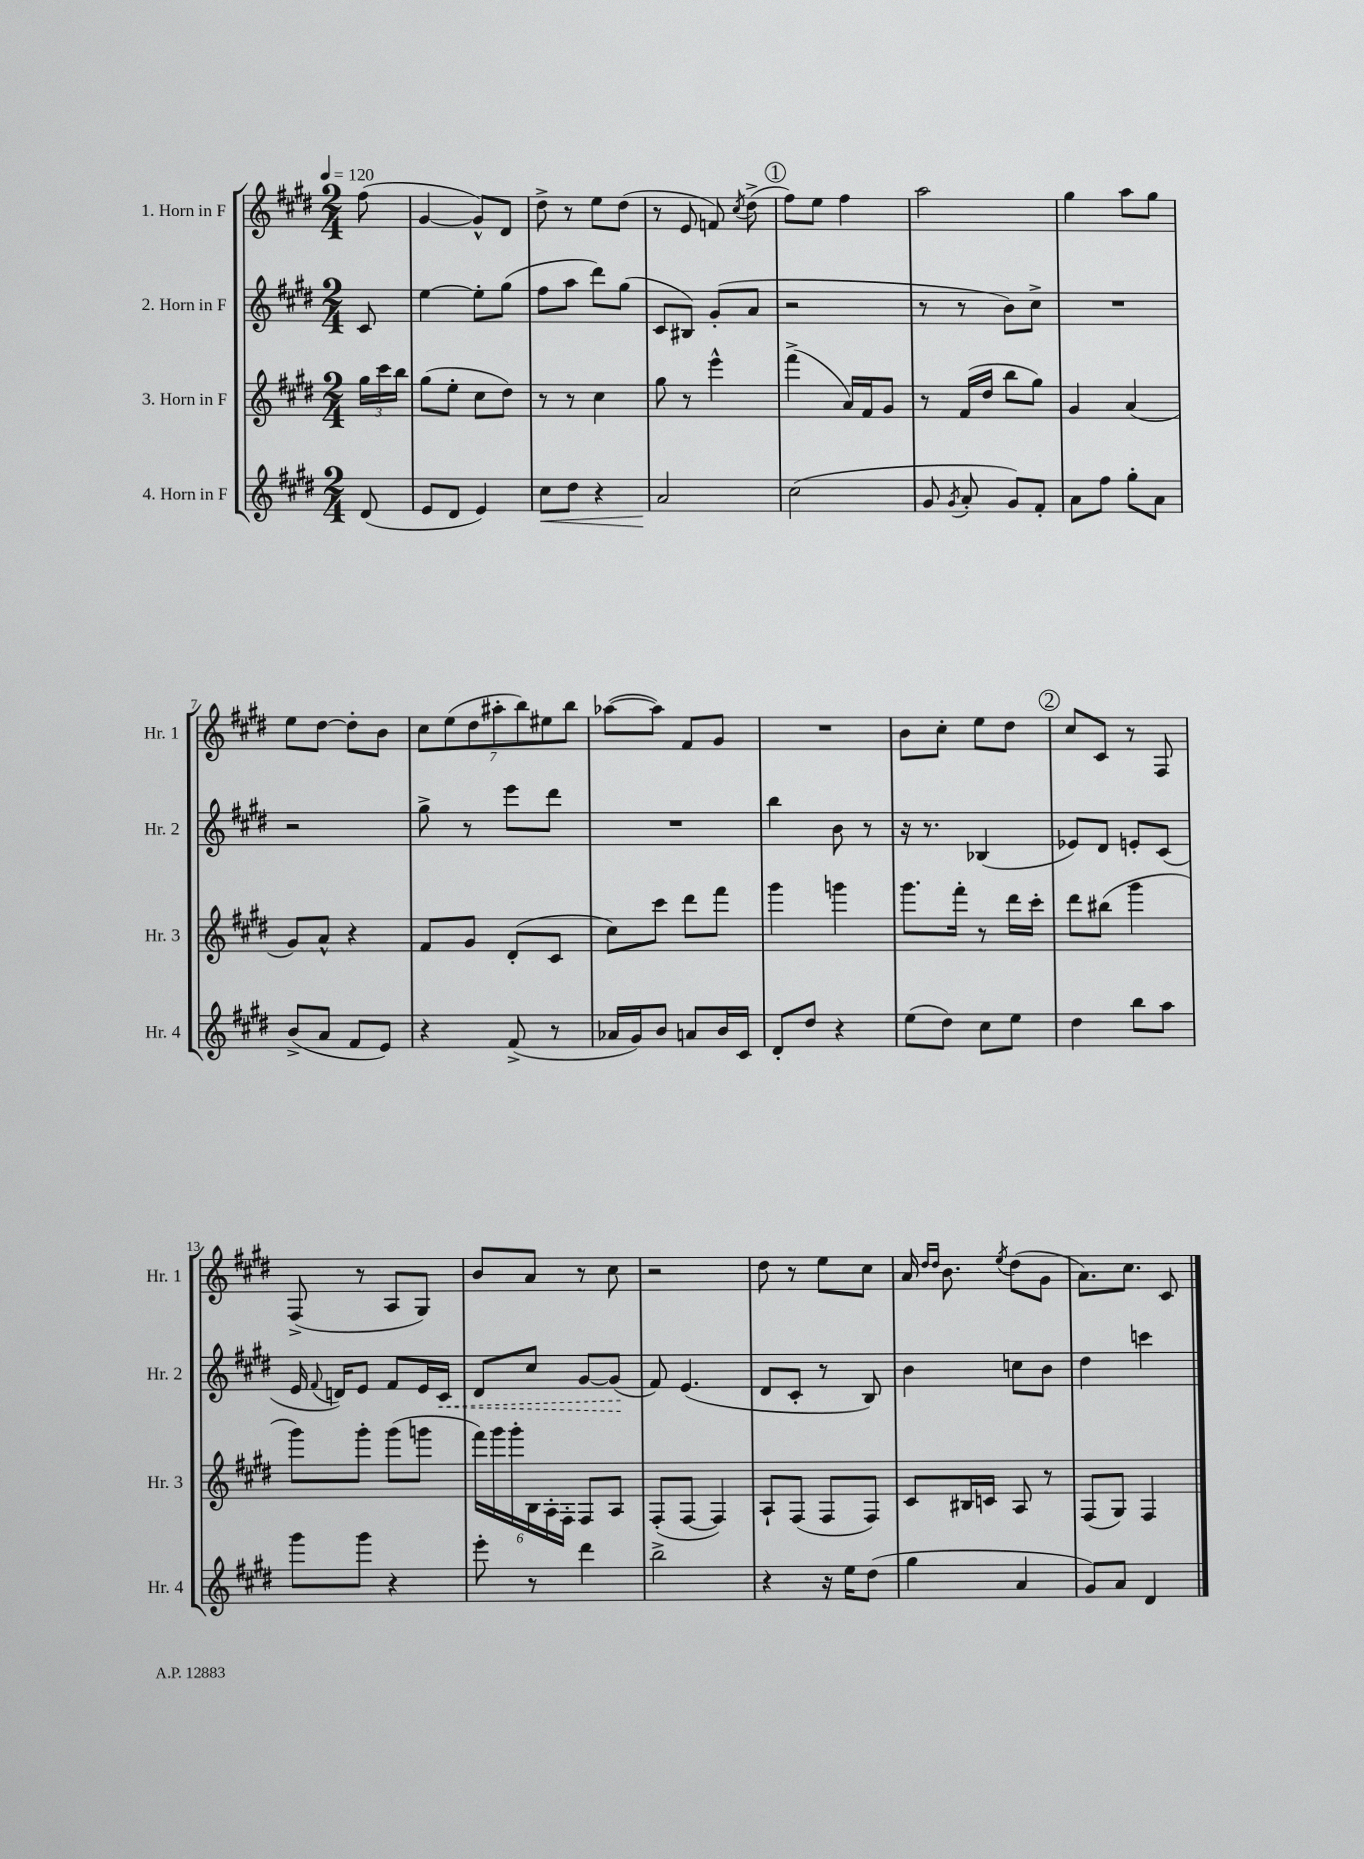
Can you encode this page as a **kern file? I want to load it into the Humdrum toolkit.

**kern	**dynam	**kern	**kern	**dynam	**kern
*part4	*part4	*part3	*part2	*part2	*part1
*staff4	*staff4	*staff3	*staff2	*staff2	*staff1
*I"4. Horn in F	*	*I"3. Horn in F	*I"2. Horn in F	*	*I"1. Horn in F
*I'Hr. 4	*	*I'Hr. 3	*I'Hr. 2	*	*I'Hr. 1
*clefG2	*	*clefG2	*clefG2	*	*clefG2
*k[f#c#g#d#]	*	*k[f#c#g#d#]	*k[f#c#g#d#]	*	*k[f#c#g#d#]
*M2/4	*	*M2/4	*M2/4	*	*M2/4
*MM120	*	*MM120	*MM120	*	*MM120
=	=	=	=	=	=
(8d#/	.	24gg#\LL	8c#/	.	(8ff#\
.	.	24ccc#\	.	.	.
.	.	24bb\JJ	.	.	.
=1	=1	=1	=1	=1	=1
8e/L	.	(8gg#\L	[4ee\	.	[4g#/
8d#/J	.	8ee'\J	.	.	.
4e/)	.	8cc#\L	8ee'\L]	.	8g#^^/L])
.	.	8dd#\J)	(8gg#\J	.	8d#/J
=2	=2	=2	=2	=2	=2
!	!LO:HP:b	!	!	!	!
8cc#\L	<	8r	8ff#\L	.	8dd#^\
8dd#\J	.	8r	8aa\J	.	8r
4r	.	4cc#\	8ddd#\L)	.	8ee\L
.	.	.	(8gg#\J	.	(8dd#\J
=3	=3	=3	=3	=3	=3
2a/	.	8gg#\	8c#/L	.	8r
.	.	8r	8B#X/J)	.	8e/
.	.	4eee^^\	(8g#'/L	.	8fn/)
.	.	.	.	.	8qcc#/
.	.	.	8a/J	.	(8dd#^\
.	[	.	.	.	.
!!LO:REH:place=s1:t=1
=4	=4	=4	=4	=4	=4
(2cc#\	.	(4fff#^\	2r	.	8ff#\L)
.	.	.	.	.	8ee\J
.	.	16a/LL)	.	.	4ff#\
.	.	16f#/J	.	.	.
.	.	8g#/J	.	.	.
=5	=5	=5	=5	=5	=5
8g#/	.	8r	8r	.	2aa\
8qg#/	.	.	.	.	.
8a'/	.	(16f#/LL	8r	.	.
.	.	16dd#/JJ	.	.	.
8g#/L)	.	8bb\L	8b\L)	.	.
8f#'/J	.	8gg#\J)	8cc#^\J	.	.
=6	=6	=6	=6	=6	=6
8a\L	.	4g#/	2r	.	4gg#\
8ff#\J	.	.	.	.	.
8gg#'\L	.	(4a/	.	.	8aa\L
8a\J	.	.	.	.	8gg#\J
!!LO:LB:g=z
=7	=7	=7	=7	=7	=7
(8b^/L	.	8g#/L)	2r	.	8ee\L
8a/J	.	8a^^/J	.	.	[8dd#\J
8f#/L	.	4r	.	.	8dd#'\L]
8e/J)	.	.	.	.	8b\J
=8	=8	=8	=8	=8	=8
4r	.	8f#/L	8gg#^\	.	14cc#\L
.	.	.	.	.	(14ee\
.	.	8g#/J	8r	.	.
.	.	.	.	.	14dd#\
.	.	.	.	.	14aa#X'\
(8f#^/	.	(8d#'/L	8eee\L	.	.
.	.	.	.	.	14bb\)
.	.	.	.	.	14ee#X\
8r	.	8c#/J	8ddd#\J	.	.
.	.	.	.	.	14bb\J
=9	=9	=9	=9	=9	=9
16a-X/LL	.	8cc#\L)	2r	.	([8aa-X\L
16g#/J)	.	.	.	.	.
8b/J	.	8ccc#\J	.	.	8aa-\J])
8an/L	.	8ddd#\L	.	.	8f#/L
16b/L	.	8fff#\J	.	.	8g#/J
16c#/JJ	.	.	.	.	.
=10	=10	=10	=10	=10	=10
8d#'/L	.	4ggg#\	4bb\	.	2r
8dd#/J	.	.	.	.	.
4r	.	4gggn\	8b\	.	.
.	.	.	8r	.	.
=11	=11	=11	=11	=11	=11
(8ee\L	.	8.ggg#\L	16r	.	8b\L
.	.	.	8.r	.	.
8dd#\J)	.	.	.	.	8cc#'\J
.	.	16fff#'\Jk	.	.	.
8cc#\L	.	8r	(4B-X/	.	8ee\L
8ee\J	.	16ddd#\LL	.	.	8dd#\J
.	.	16ccc#'\JJ	.	.	.
!!LO:REH:place=s1:t=2
=12	=12	=12	=12	=12	=12
4dd#\	.	8ddd#\L	8e-X/L)	.	8cc#/L
.	.	(8bb#X\J	8d#/J	.	8c#/J
8bb\L	.	4ggg#\	8en'/L	.	8r
8aa\J	.	.	(8c#/J	.	8F#/
!!LO:LB:g=z
=13	=13	=13	=13	=13	=13
8ggg#\L	.	8ggg#\L)	16e/	.	(8F#^/
.	.	.	8qqf#/	.	.
.	.	.	16dn/KL)	.	.
8ggg#\J	.	8ggg#'\J	8e/J	.	8r
4r	.	(8ggg#\L	8f#/L	.	8A/L
.	.	8gggn\J	16e/L	.	8G#/J)
!	!	!	!	!LO:HP:b	!
.	.	.	16c#/JJ	<	.
=14	=14	=14	=14	=14	=14
8eee'\	.	24fff#\LL)	8d#/L	.	8b/L
.	.	24ggg#\	.	.	.
.	.	24ggg#'\	.	.	.
8r	.	24B\	8cc#/J	.	8a/J
.	.	24A'\	.	.	.
.	.	24F#'\JJ	.	.	.
4ddd#\	.	8F#/L	[8g#/L	.	8r
.	.	8A/J	(8g#/J]	.	8cc#\
.	.	.	.	[	.
=15	=15	=15	=15	=15	=15
2bb^\	.	(8F#'/L	8f#/)	.	2r
.	.	[8F#/J	(4.e/	.	.
.	.	4F#/])	.	.	.
=16	=16	=16	=16	=16	=16
4r	.	8A`/L	8d#/L	.	8dd#\
.	.	(8F#/J	8c#'/J	.	8r
16r	.	8F#/L	8r	.	8ee\L
16ee\KL	.	.	.	.	.
(8dd#\J	.	8F#/J)	8B/)	.	8cc#\J
=17	=17	=17	=17	=17	=17
4gg#\	.	8c#/L	4b\	.	16a/
.	.	.	.	.	16qqdd#/LL
.	.	.	.	.	16qqdd#/JJ
.	.	.	.	.	8.b\
.	.	16B#X/L	.	.	.
.	.	16cn/JJ	.	.	.
.	.	.	.	.	8qee/
4a/	.	8A/	8ccn\L	.	(8dd#\L
.	.	8r	8b\J	.	8g#\J
=18	=18	=18	=18	=18	=18
8g#/L)	.	(8F#/L	4dd#\	.	8.a\L)
8a/J	.	8G#/J)	.	.	.
.	.	.	.	.	8.cc#\J
4d#/	.	4F#/	4cccn\	.	.
.	.	.	.	.	8c#/
==	==	==	==	==	==
*-	*-	*-	*-	*-	*-
